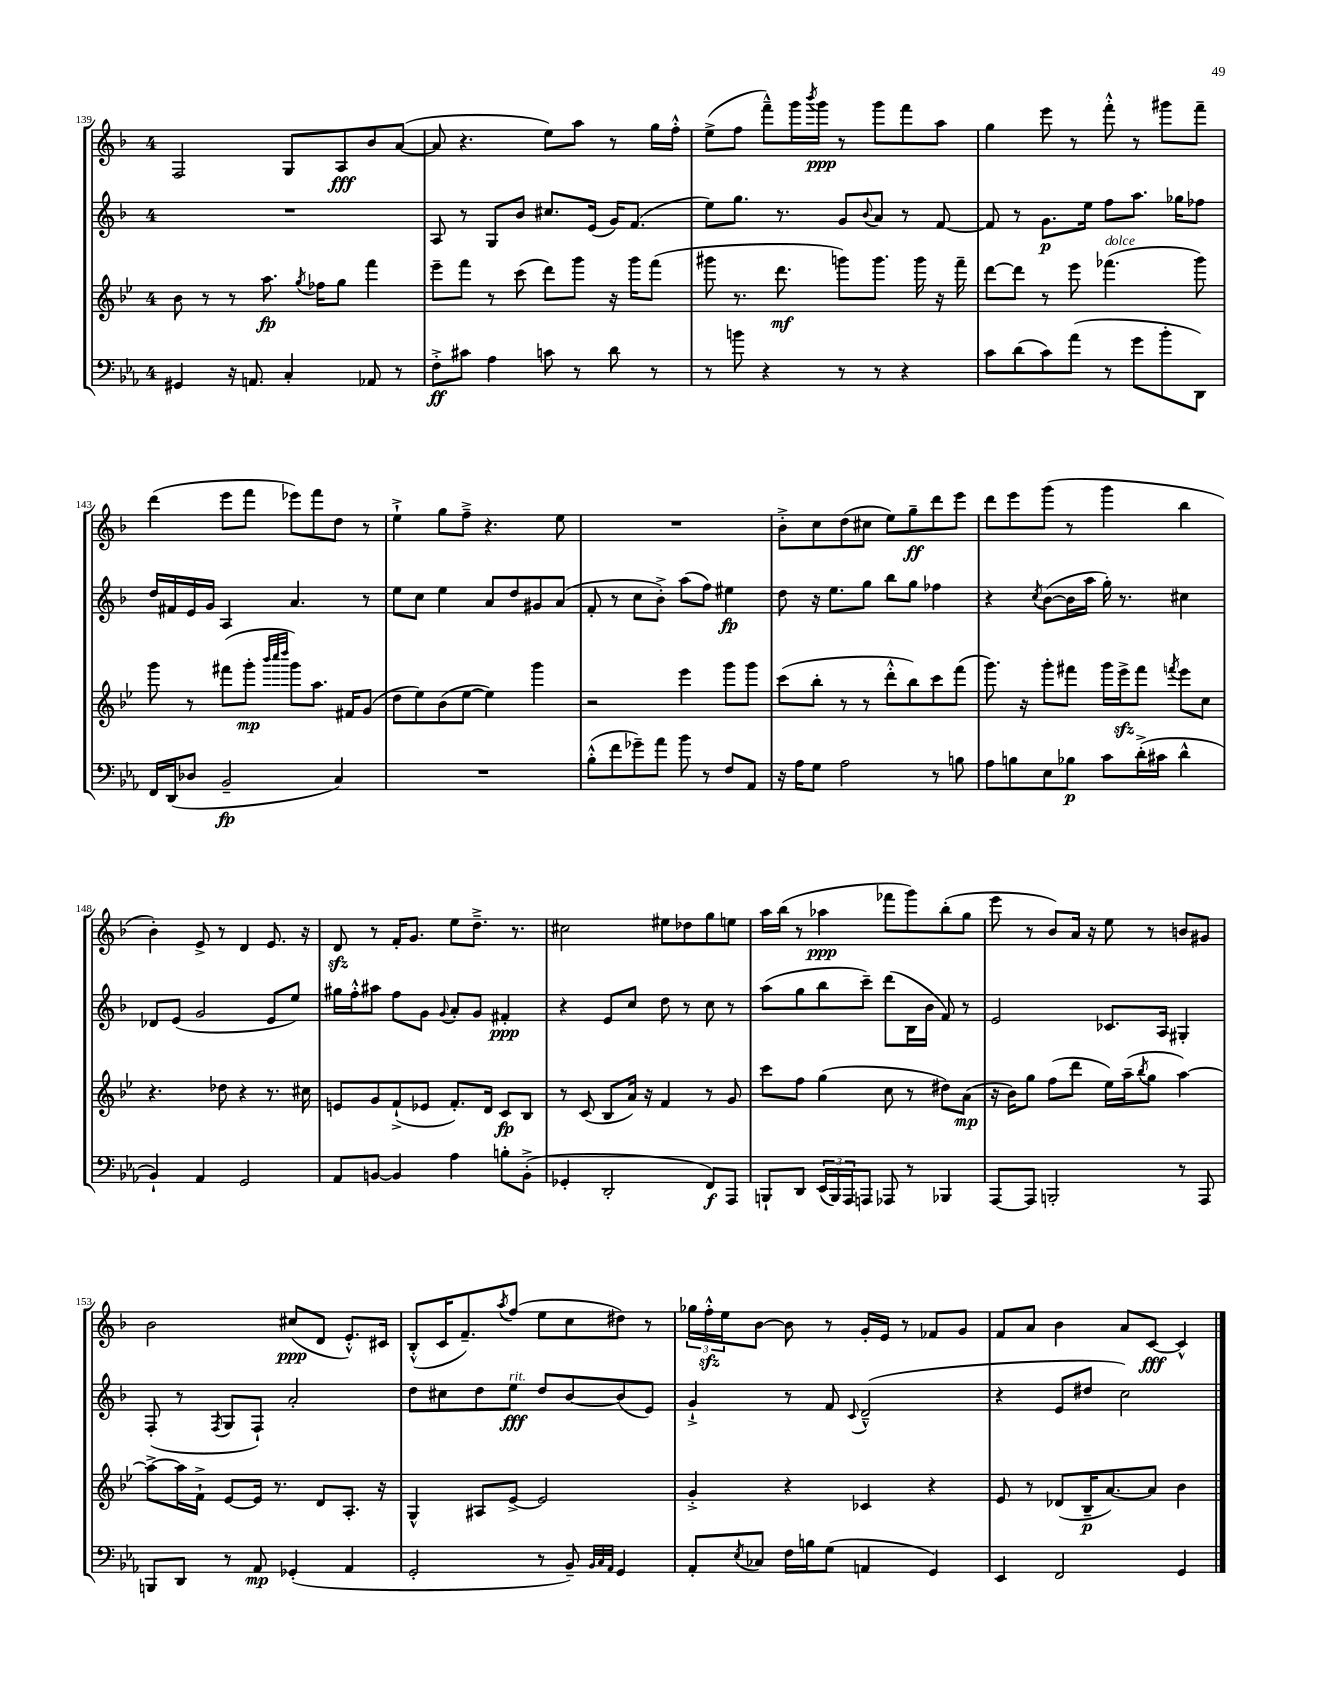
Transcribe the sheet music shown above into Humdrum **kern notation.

**kern	**kern	**kern	**kern
*staff4	*staff3	*staff2	*staff1
*clefF4	*clefG2	*clefG2	*clefG2
*k[b-e-a-]	*k[b-e-]	*k[b-]	*k[b-]
*M4/4	*M4/4	*M4/4	*M4/4
4GG#/	8b-\	1r	2F/
.	8r	.	.
16r	8r	.	.
8.AA/	.	.	.
.	8.aa\	.	.
4C'/	.	.	8G/L
.	8qgg/	.	.
.	16ff-\LK	.	.
.	8gg\J	.	8A/
8AA-/	4fff\	.	8b-/
8r	.	.	([8a/J
=	=	=	=
8F'^\L	8eee-~\L	8A/	8a/]
8c#\J	8fff\J	8r	4.r
4A-\	8r	8G/L	.
.	(8ccc\	8b-/J	.
8c\	8ddd\L)	8.cc#/L	8ee\L)
8r	8ggg\J	.	8aa\J
.	.	(16e/Jk	.
8d\	16r	16g/LK)	8r
.	16ggg\LK	(8.f/J	.
8r	(8fff\J	.	16gg\LL
.	.	.	16ff'^^\JJ
=	=	=	=
8r	8ggg#\	8ee\L)	(8ee^\L
8b\	8.r	8.gg\J	8ff\J
4r	.	.	8fff~^^\L)
.	8.ddd\	8.r	.
.	.	.	16ggg\L
.	.	.	8qbbb-/
.	.	.	16ggg\JJ
8r	8ggg\L)	8g/L	8r
.	.	8qqb-/	.
8r	8.ggg\J	8a/J	8ggg\L
4r	.	8r	8fff\
.	16ggg\	.	.
.	16r	[8f/	8aa\J
.	16fff~\	.	.
=	=	=	=
8c\L	[8ddd\L	8f/]	4gg\
(8d\	8ddd\]J	8r	.
8c\)	8r	8.g\L	8eee\
(8a-\J	8eee-\	.	8r
.	.	16ee\Jk	.
8r	(4.fff-\	8ff\L	8fff'^^\
8g\L	.	8.aa\J	8r
8b-'\	.	.	8ggg#\L
.	.	16gg-\LK	.
8DD\J)	8ggg\)	8ff-\J	8fff~\J
=	=	=	=
16FF/LL	8ggg\	16dd/LL	(4ddd\
(16DD/J	.	16f#/	.
8D-/J	8r	16e/	.
.	.	16g/JJ	.
2BB-~/	(8fff#\L	4A/	8eee\L
.	8ggg'\J	.	8fff\J
.	32qqbbb-/LLL	.	.
.	32qqcccc/	.	.
.	32qqdddd/JJJ	.	.
.	8ggg\L)	4.a/	8eee-\L)
.	8.aa\J	.	8fff\
4C/)	.	.	8dd\J
.	16f#/LK	.	.
.	(8g/J	8r	8r
=	=	=	=
1r	8dd\L	8ee\L	4ee`^\
.	8ee-\)	8cc\J	.
.	(8b-\	4ee\	8gg\L
.	[8ee-\J	.	8ff~^\J
.	4ee-\])	8a/L	4.r
.	.	8dd/	.
.	4ggg\	8g#/	.
.	.	(8a/J	8ee\
=	=	=	=
(8B-'^^\L	2r	8f'/	1r
8f\	.	8r	.
8g-~\)	.	8cc\L	.
8a-\J	.	8b-'^\J)	.
8b-\	4eee-\	(8aa\L	.
8r	.	8ff\J)	.
8F/L	8ggg\L	4ee#\	.
8AA-/J	8ggg\J	.	.
=	=	=	=
16r	(8ccc\L	8dd\	8b-'^\L
16A-\LK	.	.	.
8G\J	8bb-'\J	16r	8cc\
.	.	8.ee\L	.
2A-\	8r	.	(8dd\
.	8r	8gg\J	8cc#\J
.	8ddd'^^\L	8bb-\L	8ee\L)
.	8bb-\)	8gg\J	8gg~\
8r	8ccc\	4ff-\	8ddd\
8B\	(8fff\J	.	8eee\J
=	=	=	=
8A-\L	8.ggg\)	4r	8ddd\L
8B\	.	.	8eee\
.	16r	.	.
.	.	8qcc/	.
8E-\	8ggg'\L	([8b-\L	(8ggg\J
8B-\J	8fff#\J	16b-\]L	8r
.	.	16aa\JJ	.
8c\L	16ggg\LL	16gg'\)	4ggg\
.	16eee-^\J	8.r	.
(16d'^\L	8fff#\J	.	.
16c#\JJ	.	.	.
.	8qfff/	.	.
4d^^\	8eee-\L	4cc#\	4bb-\
.	8cc\J	.	.
=	=	=	=
4BB-`/)	4.r	8d-/L	4b-'\)
.	.	(8e/J	.
4AA-/	.	2g/	8e^/
.	8dd-\	.	8r
2GG/	4r	.	4d/
.	8.r	8e/L	8.e/
.	.	8ee/J)	.
.	16cc#\	.	16r
=	=	=	=
8AA-/L	8e/L	16gg#\LL	8d/
.	.	16ff'^^\J	.
[8BB/J	8g/	8aa#\J	8r
4BB/]	(8f`^/	8ff\L	16f'/LK
.	.	.	8.g/J
.	8e-/J	8g\J	.
.	.	8qqg/	.
4A-\	8.f'/L)	8a'/L	8ee\L
.	.	8g/J	8.dd~^\J
.	16d/Jk	.	.
8B'\L	8c/L	4f#'/	.
.	.	.	8.r
(8BB'^\J	8B-/J	.	.
=	=	=	=
4GG-'/	8r	4r	2cc#\
.	(8c/	.	.
2DD'/	8B-/L	8e/L	.
.	16a/Jk)	8cc/J	.
.	16r	.	.
.	4f/	8dd\	8ee#\L
.	.	8r	8dd-\
8FF/L)	8r	8cc\	8gg\
8AAA-/J	8g/	8r	8ee\J
=	=	=	=
8BBB`/L	8ccc\L	(8aa\L	16aa\LL
.	.	.	(16bb-\JJ
8DD/J	8ff\J	8gg\	8r
(24EE-/LL	(4gg\	8bb-\	4aa-\
24BBB/)	.	.	.
24AAA-/J	.	.	.
8AAA/J	.	8ccc~\J)	.
8AAA-/	8cc\	(8ddd\L	8fff-\L
8r	8r	16B-\L	8ggg\)
.	.	16b-\JJ	.
4BBB-/	8dd#\L)	8f/)	(8bb-'\
.	(8a\J	8r	8gg\J
=	=	=	=
[8AAA-/L	16r	2e/	8eee\
.	16b-\LK)	.	.
8AAA-/]J	8gg\J	.	8r
2BBB'/	(8ff\L	.	8b-/L)
.	8ddd\J	.	16a/Jk
.	.	.	16r
.	16ee-\LL)	8.c-/L	8ee\
.	(16aa~\J	.	.
.	8qbb-/	.	.
.	8gg\J	.	8r
.	.	16A/Jk	.
8r	[4aa\)	4G#'/	8b/L
8AAA-/	.	.	8g#/J
=	=	=	=
8BBB/L	8aa^\_L	(8F'/	2b-\
8DD/J	16aa\]L	8r	.
.	16f`^\JJ	.	.
.	.	8qF/	.
8r	[8e-/L	8G/L	.
8AA-/	16e-/]Jk	8F`/J)	.
.	8.r	.	.
(4GG-'/	.	2a'/	(8cc#/L
.	8d/L	.	8d/J
4AA-/	8.A'/J	.	8.e'^^/L)
.	16r	.	16c#/Jk
=	=	=	=
2GG'/	4G^^/	8dd\L	(8B-'^^/L
.	.	8cc#\	16c/K
.	.	.	8.f~/)
.	8A#/L	8dd\	.
.	.	.	8qaa/
.	[8e-^/J	8ee\J	(8ff/J
8r	2e-/]	8dd/L	8ee\L
8BB-~/)	.	[8b-/	8cc\
32qqBB-/LLL	.	.	.
32qqC/	.	.	.
32qqAA-/JJJ	.	.	.
4GG/	.	(8b-/]	8dd#\J)
.	.	8e/J)	8r
=	=	=	=
8AA-'/L	4g'^/	4g`^/	24gg-\LL
.	.	.	24ff'^^\
.	.	.	24ee\J
8qE-/	.	.	.
8C-/J	.	.	[8b-\J
16F\LL	4r	8r	8b-\]
16B\J	.	.	.
(8G\J	.	8f/	8r
.	.	8qqc/	.
4AA/	4c-/	(2d~^^/	16g'/LL
.	.	.	16e/JJ
.	.	.	8r
4GG/)	4r	.	8f-/L
.	.	.	8g/J
=	=	=	=
4EE-/	8e-/	4r	8f/L
.	8r	.	8a/J
2FF/	(8d-/L	8e/L	4b-\
.	16B-~/K	8dd#/J	.
.	[8.a/)	.	.
.	.	2cc\)	8a/L
.	8a/]J	.	[8c/J
4GG/	4b-\	.	4c^^/]
==	==	==	==
*-	*-	*-	*-
